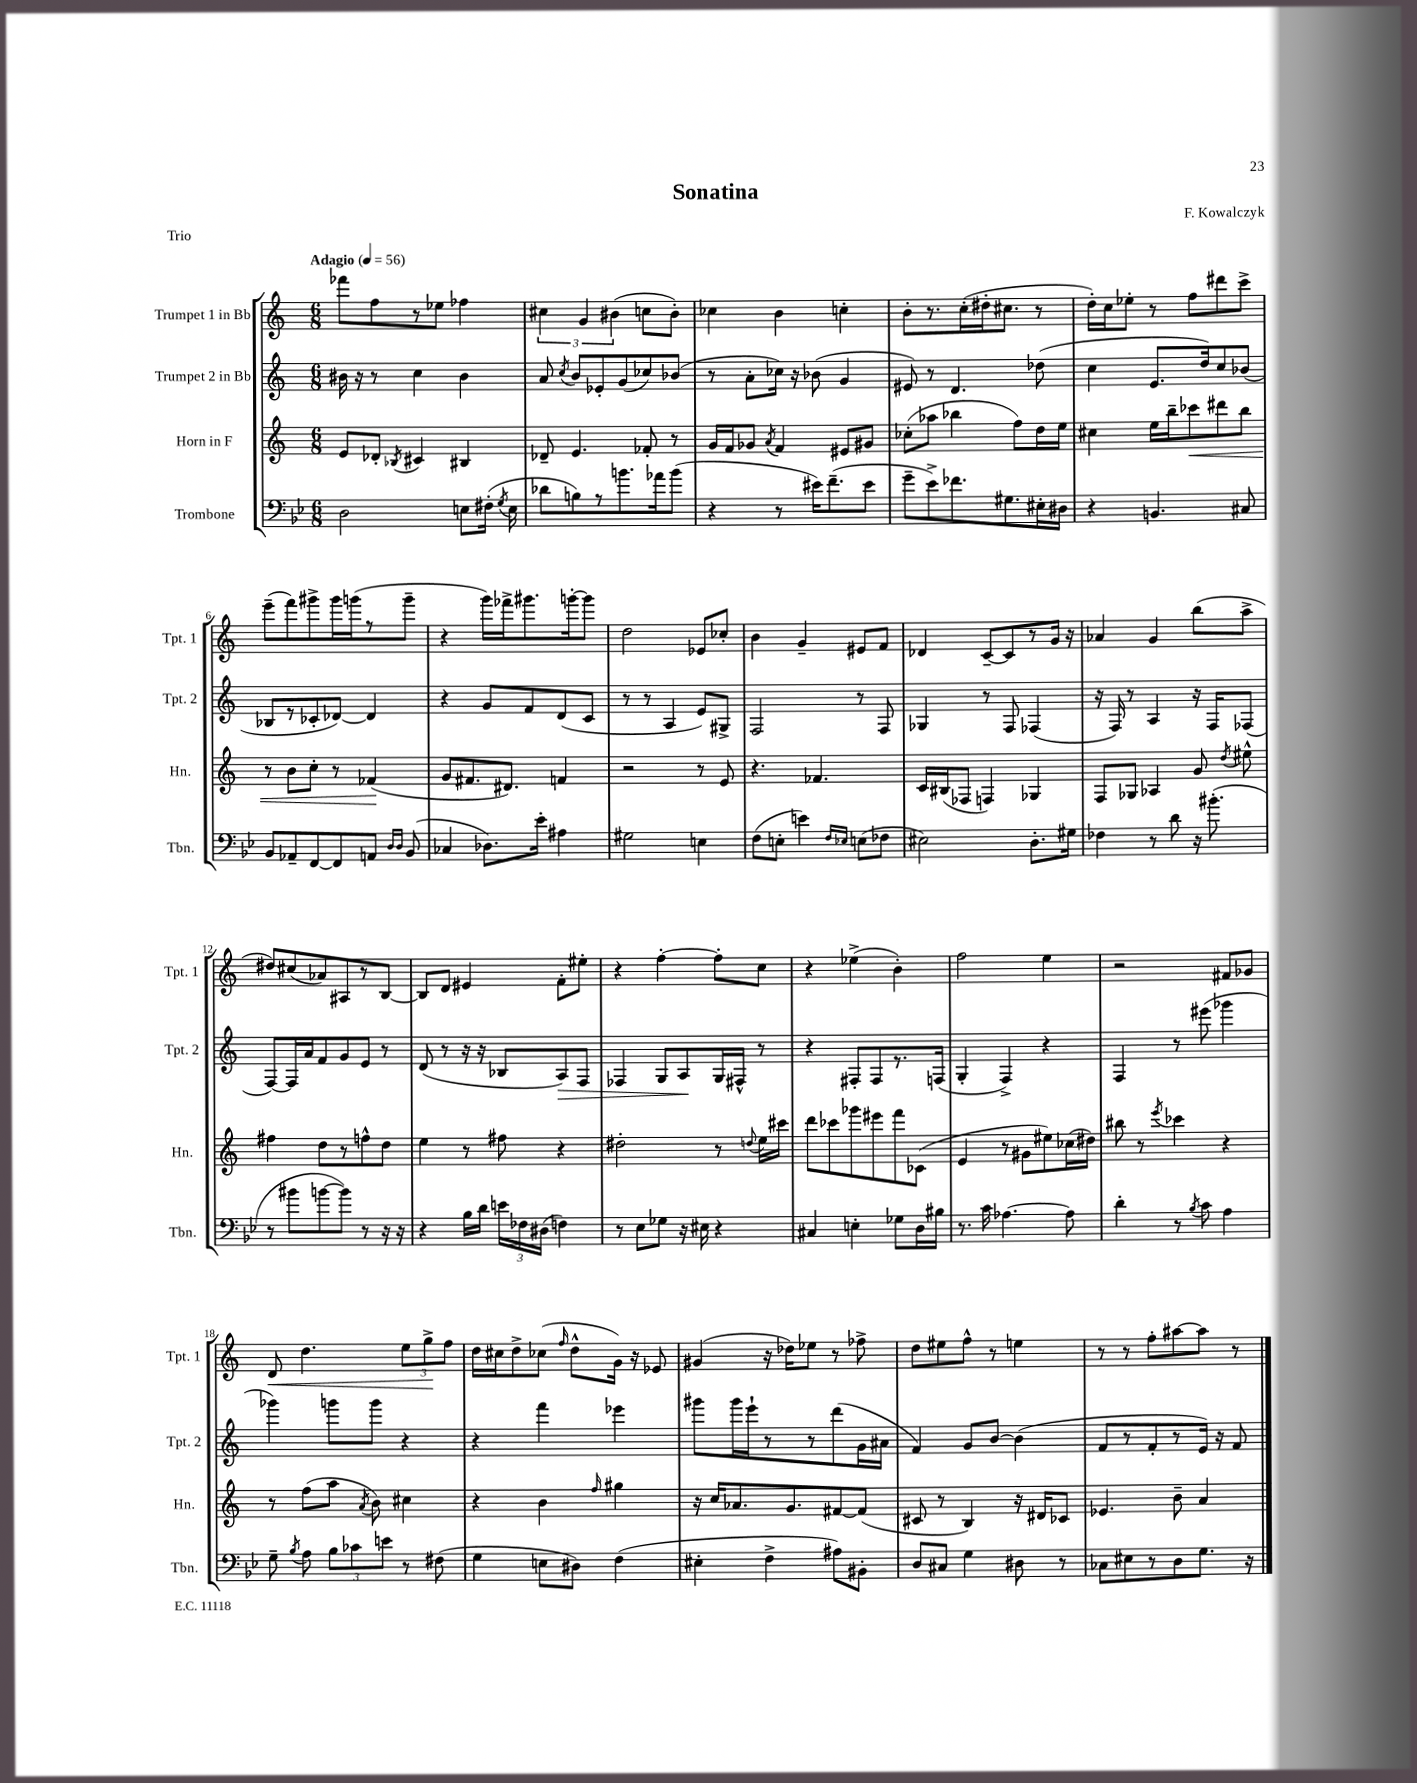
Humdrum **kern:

**kern	**kern	**kern	**kern
*staff4	*staff3	*staff2	*staff1
*clefF4	*clefG2	*clefG2	*clefG2
*k[b-e-]	*k[]	*k[]	*k[]
*M6/8	*M6/8	*M6/8	*M6/8
*MM56	*MM56	*MM56	*MM56
2D\	8e/L	16b#\	8fff-\L
.	.	16r	.
.	8d-'/J	8r	8ff\
.	8qB-/	.	.
.	4c#/	4cc\	8r
.	.	.	8ee-\J
8E\L	4B#/	4b#\	4ff-\
(16F#'\Jk	.	.	.
8qG/	.	.	.
16E\	.	.	.
=	=	=	=
8d-\L	8d-~/	8a/	6cc#\
.	.	8qcc/	.
8B\)	4.e/	8b/L	.
.	.	.	6g/
8r	.	8e-'/	.
.	.	.	(6b#\
8.b\	.	(8g/	.
.	8f-'/	8cc-/)	8cc\L
16a-\k	.	.	.
(8b\J	8r	(8b-/J	8b#'\J)
=	=	=	=
4r	16g/LL	8r	4cc-\
.	16f/J	.	.
.	8g-/J	8a'\L	.
.	8qa/	.	.
8r	4f/	16cc-\Jk)	4b\
.	.	16r	.
16e#\LK)	.	(8b-\	.
(8.f~\	.	.	.
.	8e#/L	4g/	4cc'\
8e#\J	8g#/J	.	.
=	=	=	=
8g~\L	(8cc-'\L	8e#/)	8b'\L
8e-^\)	8aa-\J	8r	8.r
8.f-\	4bb-\	4.d/	.
.	.	.	(16cc'\L
.	.	.	16dd#'\J
8.G#\	.	.	8.cc#\J
.	8ff\L)	.	.
16E#'\L	16dd\L	(8dd-\	8r
16D#\JJ	16ee\JJ	.	.
=	=	=	=
4r	4cc#\	4cc\	16dd'\LL)
.	.	.	16cc\J
.	.	.	8ee-'\J
4.BB/	16ee\LL	8.e/L	8r
.	16bb~\J	.	.
.	8ccc-\	.	8ff\L
.	.	16dd/k)	.
.	8ddd#\	8cc/	8ddd#\
8C#/	8bb\J	(8b-/J	8ccc^\J
=	=	=	=
8BB-/L	8r	8B-/L	(8eee~\L
8AA-~/	8b\L	8r	8fff\)
[8FF/	8cc'\J	8c-'/	8ggg#^\
8FF/]	8r	[8d-/J)	16ggg#\L
.	.	.	(16ggg\J
8AA/J	(4f-/	4d-/]	8r
16qqD/LL	.	.	.
16qqD/JJ	.	.	.
(8BB-/	.	.	8ggg~\J
=	=	=	=
4C-/	8g/L	4r	4r
.	8.f#/	.	.
8.D-\L)	.	8g/L	16ggg\LL)
.	8.d#/J)	.	16fff-^\J
.	.	8f/	8.ggg#\
16e-'\Jk	.	.	.
4A#\	4f/	(8d/	.
.	.	.	[16ggg'\k
.	.	8c/J	8ggg\]J
=	=	=	=
2G#\	2r	8r	2dd\
.	.	8r	.
.	.	4A/	.
4E\	8r	8e/L)	8e-/L
.	8e/	8G#^/J	8cc-'/J
=	=	=	=
(8F\L	4.r	2F/	4b\
8E'\J	.	.	.
4e\)	.	.	4g~/
.	4.f-/	.	.
16qqF/LL	.	.	.
16qqE-/JJ	.	.	.
(8E\L	.	8r	8e#/L
8F-\J	.	8F/	8f/J
=	=	=	=
2E#\)	16c/LL	4G-/	4d-/
.	(16B#/J	.	.
.	8F-/J	.	.
.	4F/)	8r	[8c~/L
.	.	8F/	8c/]
8.D'\L	4G-/	(4F-/	8r
.	.	.	16g/Jk
16G#\Jk	.	.	16r
=	=	=	=
4F-\	8F/L	16r	4a-/
.	.	16F/)	.
.	8G-/J	8r	.
8r	4A-/	4A/	4g/
8d\	.	.	.
16r	8g/	16r	(8bb\L
(8.b#'\	.	16F/LK	.
.	8qdd/	.	.
.	8ee#^^\	(8F-/J	8aa^\J
=	=	=	=
8r	4ff#\	[8F/L)	8dd#/L)
8b#\L	.	16F/]L	(8cc#/
.	.	16a/J	.
[8b\	8dd\L	8f/	8a-/)
8b\]J)	8r	8g/	8A#/
8r	8ff^^\	8e/J	8r
16r	8dd\J	8r	[8B/J
16r	.	.	.
=	=	=	=
4r	4ee\	(8d/	8B/]L
.	.	8r	8d/J
16B-\LL	8r	16r	4e#/
16d\JJ	.	16r	.
24e\LL	8ff#\	8B-/L	.
24F-\	.	.	.
(24D#\JJ	.	.	.
4F\)	4r	8A/)	8f'\L
.	.	8F/J	8ee#'\J
=	=	=	=
8r	2dd#'\	4F-/	4r
8E-\L	.	.	.
8G-\J	.	8G/L	[4ff'\
16r	.	8A/	.
16E#\	.	.	.
4r	8r	16G/L	8ff'\]L
.	.	16F#^^/JJ	.
.	8qqdd/	.	.
.	16ee\LL	8r	8cc\J
.	16ccc#\JJ	.	.
=	=	=	=
4C#/	8ddd\L	4r	4r
.	8ccc-\	.	.
4E'\	8ggg-\	8F#'/L	(4ee-^\
.	8eee#\	8F#/	.
8G-\L	8fff\	8.r	4b'\)
16D\L	(8c-\J	.	.
16B#\JJ	.	(16F/Jk	.
=	=	=	=
8.r	4e/	4G'/	2ff\
16c\	.	.	.
[4.A-\	8r	4F^/)	.
.	8g#\L	.	.
.	8ee#\)	4r	4ee\
8A-\]	(16cc-\L	.	.
.	16dd#\JJ)	.	.
=	=	=	=
4d'\	8bb#\	4F/	2r
.	8r	.	.
.	8qeee/	.	.
8r	4ccc-\	8r	.
8qB-/	.	.	.
8c\	.	(8eee#\	.
4A\	4r	4ggg-\	8f#/L
.	.	.	8g-/J
=	=	=	=
8G~\	8r	4ggg-\)	8d/
8qB-/	.	.	.
8A\	(8ff\L	.	4.dd\
12B-\L	8aa\J	8ggg\L	.
12c-\	.	.	.
.	8qa/	.	.
.	8b\)	8ggg\J	.
12e\J	.	.	.
8r	4cc#\	4r	12ee\L
.	.	.	12gg^\
(8F#\	.	.	.
.	.	.	12ff\J
=	=	=	=
4G\	4r	4r	16dd\LL
.	.	.	16cc#\J
.	.	.	8dd^\
8E\L	4b\	4fff\	(8cc-\J
.	.	.	16qqff/
8D#\J)	.	.	8dd^^\L
.	16qqff/	.	.
(4F\	4gg#\	4eee-\	16g\Jk)
.	.	.	16r
.	.	.	8e-/
=	=	=	=
4E#'\	16r	8ggg#\L	(4g#/
.	16cc/LK	.	.
.	8.a-/	16ggg#\L	.
.	.	16eee`\J	.
4F^\	.	8r	16r
.	8.g/	.	16dd-\LK)
.	.	8r	8ee-\J
8A#\L)	[8f#/	(8ddd\	8r
8BB#'\J	(8f#/]J	16g\L	8ff-^\
.	.	16a#\JJ	.
=	=	=	=
8D/L	8c#/	4f/)	8dd\L
8C#/J	8r	.	8ee#\
4G\	4B/)	8g/L	8ff^^\J
.	.	[8b/J	8r
8D#\	16r	(4b\]	4ee\
.	16d#/LK	.	.
8r	8c-/J	.	.
=	=	=	=
8C-\L	4.e-/	8f/L	8r
8E#\	.	8r	8r
8r	.	8f'/	8ff'\L
8D\	8b~\	8r	[8aa#\
8.G\J	4a/	16e/Jk)	8aa#\]J
.	.	16r	.
.	.	8f/	8r
16r	.	.	.
==	==	==	==
*-	*-	*-	*-
